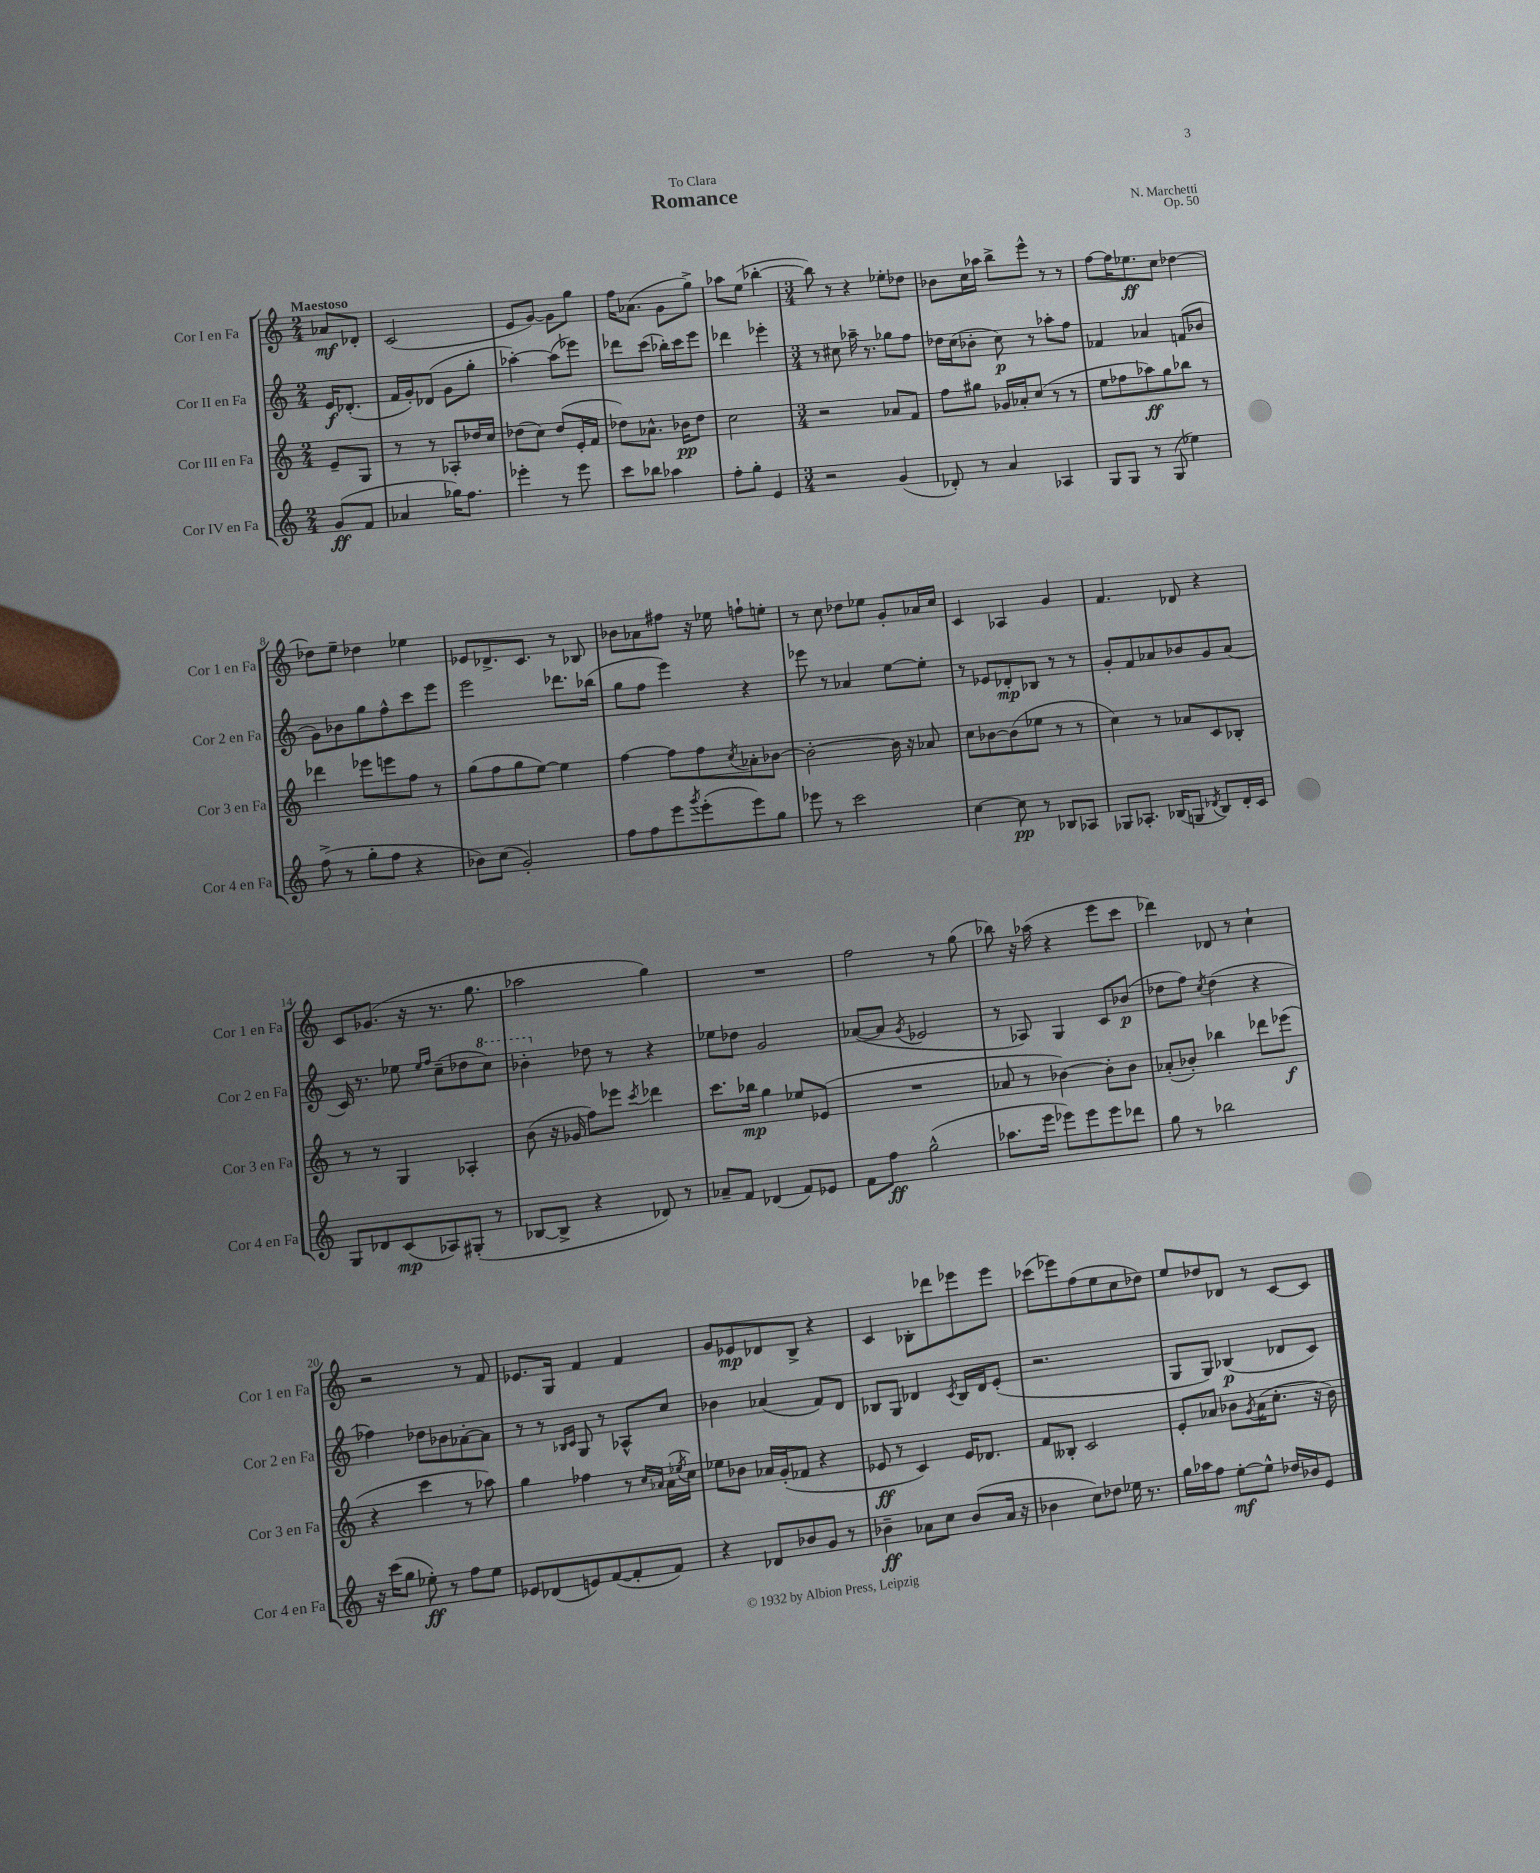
\header { title = "Romance" composer = "N. Marchetti" dedication = "To Clara" opus = "Op. 50" }
<<
\new StaffGroup <<
\new Staff = "s0" \with { instrumentName = "Cor I en Fa" shortInstrumentName = "Cor 1 en Fa" } {
    \clef treble \key c \major \numericTimeSignature \time 2/4 \partial 4 \tempo "Maestoso"
    aes'8\mf des'8-. |
    c'2( |
    e'8 g'8~) g'8 g''8 |
    f''16 aes'8.( g'8 g''8->) |
    aes''8 e''8( bes''4~-. |
    \numericTimeSignature \time 3/4 bes''8) r8 r4 ees''8-. des''8 |
    bes'8 c''16 aes''16 b''8-> e'''8-^ r8 r8 |
    f''8~ f''16 ees''8.\ff c''8 des''4~ |
    des''8 e''8-- des''4 ees''4 |
    ees'8 des'8.-> c'8. r8 bes8 |
    bes'8 aes'8 fis''8 r16 ees''16 f''8-! e''8-. |
    r8 c''8 des''8 ees''8 g'8-. aes'16 c''16 |
    c'4 aes4 g'4 |
    f'4. des'8 r4 |
    c'8 ges'8.( r16 r8. g''8. |
    aes''2 g''4) |
    R2. |
    f''2 r8 g''8( |
    bes''8) r16 aes''16( r4 e'''8 c'''8 |
    des'''4) des'8 r8 c''4-! |
    r2 r8 f'8 |
    ees'8. g16 f'4 f'4 |
    g'8 ees'8\mp des'8 b8-> r4 |
    c'4 bes8-. des'''8 ees'''8 ees'''8 |
    ces'''8( ees'''8) f''8( e''8 c''8 des''8) |
    e''8 des''8 des'8 r8 c'8~ c'8 \bar "|." |
}
\new Staff = "s1" \with { instrumentName = "Cor II en Fa" shortInstrumentName = "Cor 2 en Fa" } {
    \clef treble \key c \major \numericTimeSignature \time 2/4 \partial 4
    e'16\f des'8.-.( |
    f'16 g'16-.) des'8( g'8 g''8-. |
    aes''4~-.) aes''8( ees'''8) |
    des'''8 c'''8( bes''16-.) c'''16 e'''8 |
    des'''4 ees'''4-. |
    \numericTimeSignature \time 3/4 r8 cis''8 aes''16-- r8. ges''8 f''8 |
    des''16 c''16( bes'8-. c''8\p) r8 aes''8-. f''8 |
    fes'4 aes'4 f'8( bes'8 |
    g'8) bes'8 g''8 f''8-^ c'''8 e'''8 |
    e'''2 des'''8. bes''16( |
    g''8 f''8 e'''4) r4 |
    ees'''8 r8 aes'4 e''8~ e''8-. |
    r8 ees'8 des'8-.\mp bes8 r8 r8 |
    g'8-. f'8 aes'8 bes'8 g'8 aes'8( |
    c'16) r8. ees''8 \grace { ees''16 f''16 } c''8--( des''8 \ottava #1 c'''8) |
    bes''4-. \ottava #0 des''8 r8 r4 |
    ees''8 des''8 g'2 |
    aes'8~( aes'8 \acciaccatura { g'8 } ees'2 |
    r8 aes8) g4 c'8 bes'8\p( |
    des''8 f''8) \acciaccatura { c''8 } des''4( r4 |
    fes''4) des''8 bes'8 aes'8~-. aes'8 |
    r8 r8 \grace { bes16 c'16 } g8 r8 aes8-^ c''8 |
    bes'4 aes'4( f'8) d'8 |
    bes8 g8 des'4 \acciaccatura { c'8 } bes16 des'16 e'8-.( |
    r2. |
    g8 g8) bes4\p( des'8 c'8) \bar "|." |
}
\new Staff = "s2" \with { instrumentName = "Cor III en Fa" shortInstrumentName = "Cor 3 en Fa" } {
    \clef treble \key c \major \numericTimeSignature \time 2/4 \partial 4
    e'8-- g8 |
    r8 r8 aes8-. des''16 c''16 |
    des''8( c''8) des''8( e'16-. f'16 |
    des''8) aes'8.-^ bes'16\pp des''8 |
    c''2 |
    \numericTimeSignature \time 3/4 r2 aes'8 f'8 |
    f''8 gis''8 ges'16 aes'16-. c''8( r8 r8 |
    e''8 fes''8 aes''8\ff) g''8 bes''8 r8 |
    des'''4 ees'''8 e'''8 f''8 r8 |
    g''8( f''8 g''8 e''8~) e''4 |
    f''4~ f''8 f''8 \acciaccatura { c''8 } aes'8-. bes'8~ |
    bes'2~-. bes'16 r16 aes'8 |
    c''8 bes'8~ bes'8( ees''8 r8 r8 |
    c''4) r8 aes'8 c'8 bes8-. |
    r8 r8 g4 aes4-. |
    b'8( r16 ges'16 f''8) ees'''8 \acciaccatura { c'''8 } des'''4 |
    c'''8. bes''16\mp g''4 ees''8 ees'8( |
    R2. |
    aes'8 r8 bes'4~) bes'8-. bes'8 |
    aes'8-.( bes'8-.) bes''4 des'''8 ees'''8\f( |
    r4 c'''4 r8 aes''8) |
    g''4 fes''4 r8 \grace { c''16 aes'16 } aes'16( \acciaccatura { ees''8 } c''16) |
    ees''8 bes'8 aes'16 g'16-.( fes'8 r4 |
    ees'8\ff r8 c'4) ees'16 des'8. |
    f'8 beses8-. c'2 |
    e'8-. aes'8 bes'8 \acciaccatura { g'8 } aes'16( c''8.-. r16 bes'16) \bar "|." |
}
\new Staff = "s3" \with { instrumentName = "Cor IV en Fa" shortInstrumentName = "Cor 4 en Fa" } {
    \clef treble \key c \major \numericTimeSignature \time 2/4 \partial 4
    g'8\ff( f'8 |
    aes'4 ges''16) f''8. |
    ees'''4-. r8 ees'''8 |
    c'''8 bes''8 aes''4 |
    f''8-. g''8-. e'4 |
    \numericTimeSignature \time 3/4 r2 g'4( |
    des'8-.) r8 a'4 aes4 |
    g8 g8 r8 g8( ees''4) |
    f''8->( r8 g''8-. f''8 r4 |
    bes'8) c''8( g'2-.) |
    f''8 f''8 e'''8 \acciaccatura { g'''8 } e'''8-.( e'''8) g''8 |
    ees'''8 r8 c'''2 |
    c''4~ c''8\pp r8 bes8 aes8 |
    ges8 aes8.-. bes16( g8 \acciaccatura { des'8 } bes8) des'16-. c'16 |
    g8 des'8 c'8\mp( aes8) gis8-.( r8 |
    bes8~ bes8-> r4 des'8) r8 |
    aes'8-- f'8 des'4( f'8) ees'8 |
    f'8 f''8\ff g''2-^( |
    aes''8. e'''16 ees'''8) ees'''8 ees'''8 des'''8 |
    g''8 r8 bes''2 |
    r16 c'''16( g''8 ees''8-.\ff) r8 f''8 ees''8 |
    ees'8 des'8( e'8) f'8~( f'8-. f'8) |
    r4 des'8 bes'8 g'8 r8 |
    bes'4--\ff aes'8 c''8 bes'8( aes'16 r16 |
    bes'4 c''8) des''8 ees''16 r8. |
    g''16 aes''16 f''8 e''8~-.\mf e''8-^ des''16 bes'16 e'8 \bar "|." |
}
>>
>>
